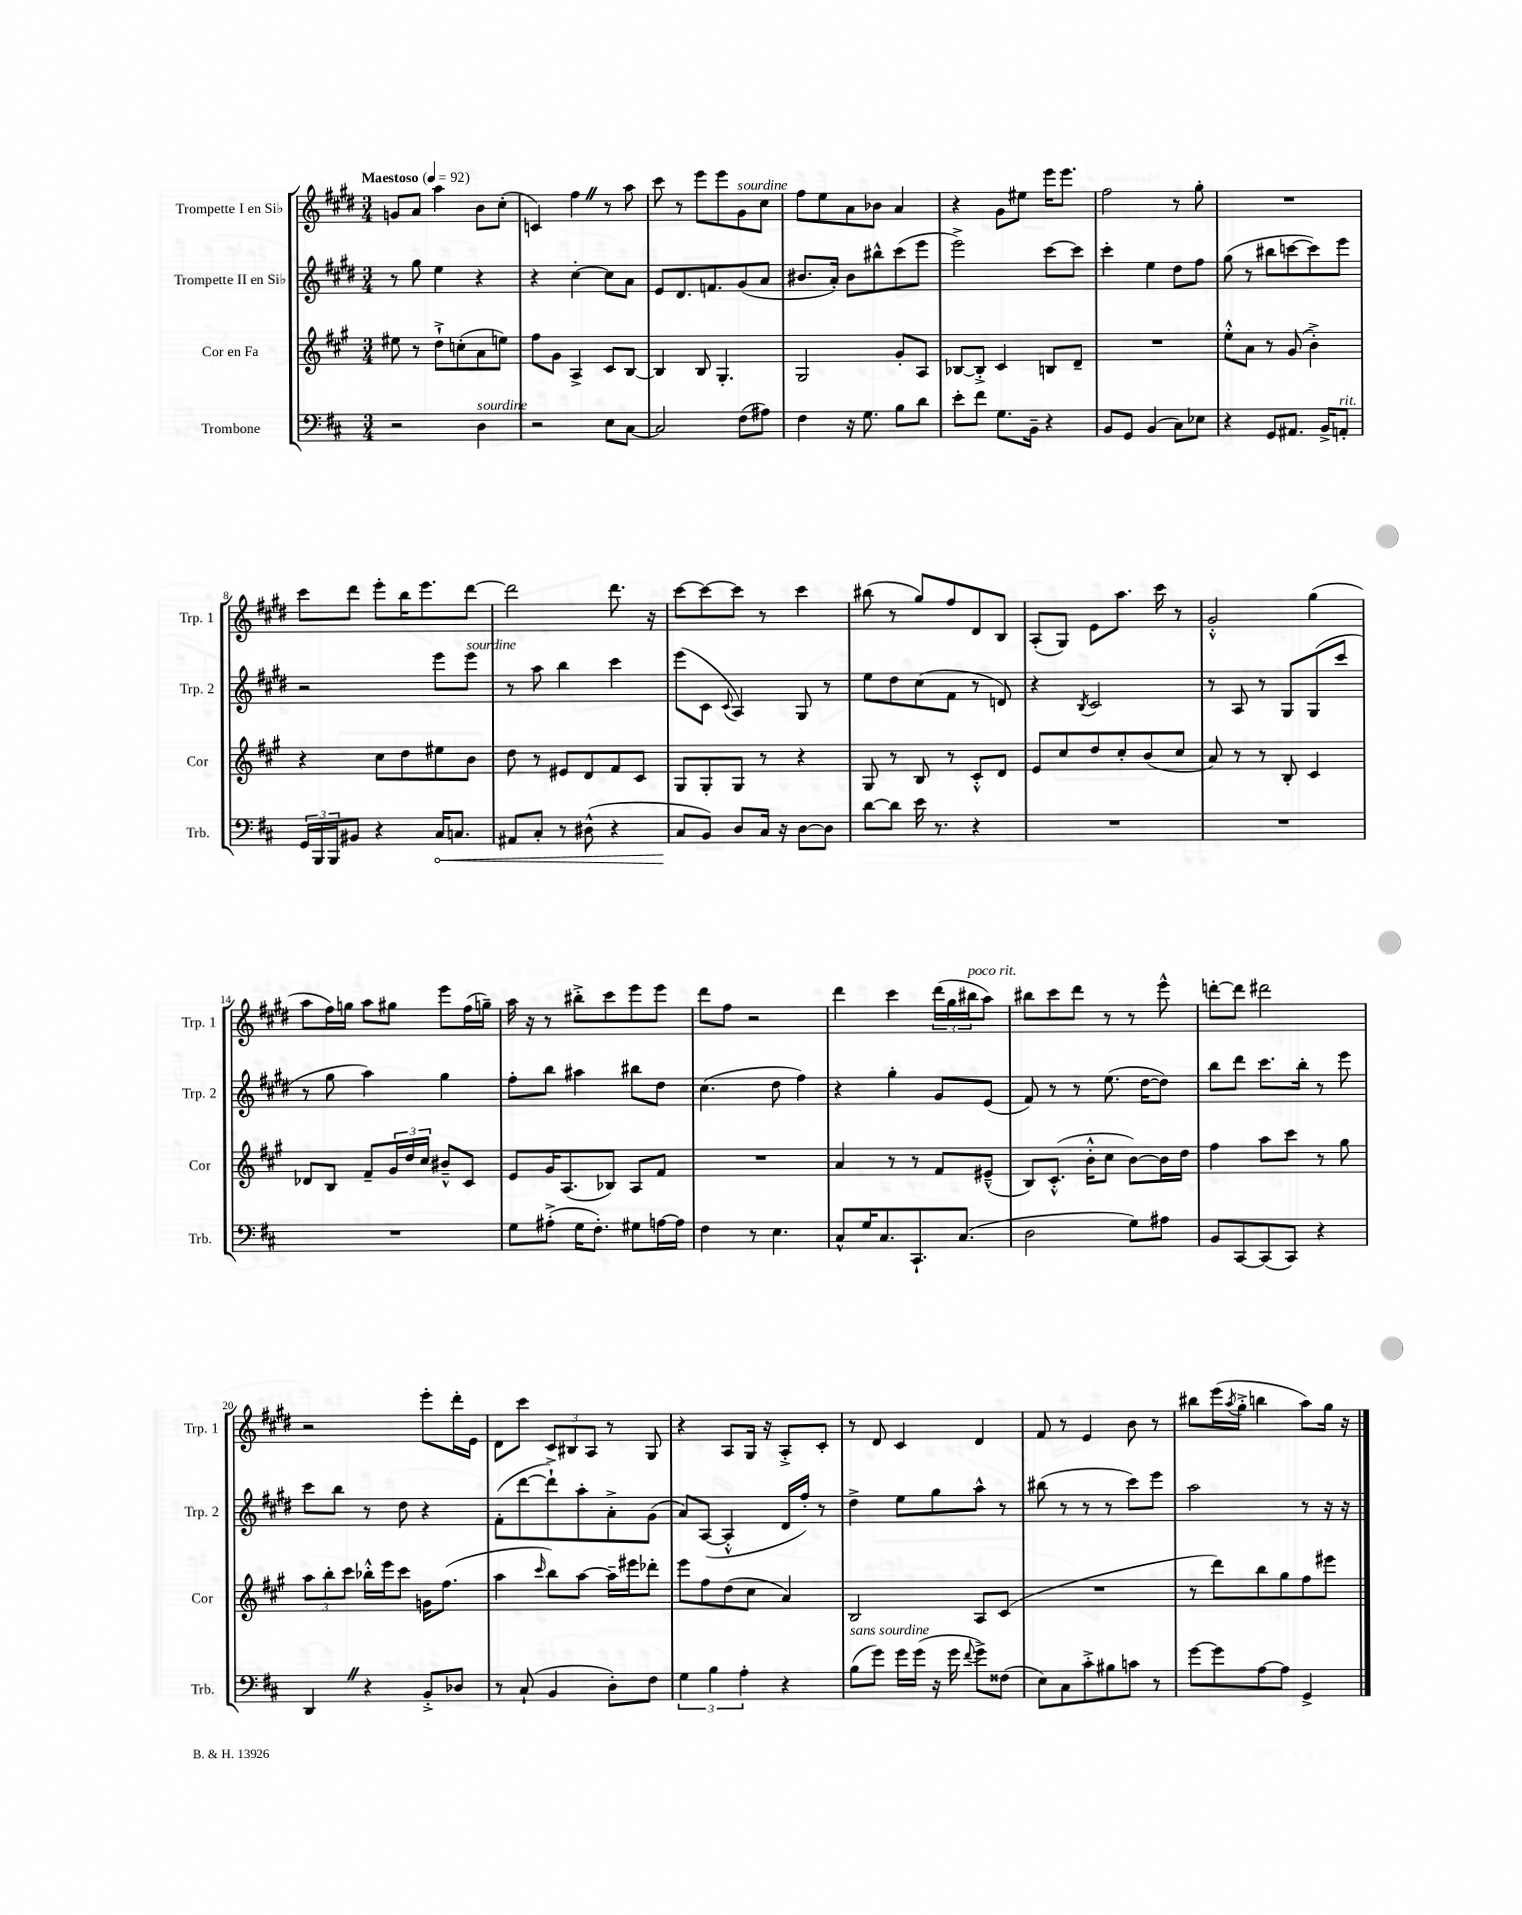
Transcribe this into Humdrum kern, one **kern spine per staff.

**kern	**dynam	**kern	**kern	**kern
*part4	*part4	*part3	*part2	*part1
*staff4	*staff4	*staff3	*staff2	*staff1
*I"Trombone	*	*I"Cor en Fa	*I"Trompette II en Si♭	*I"Trompette I en Si♭
*I'Trb.	*	*I'Cor	*I'Trp. 2	*I'Trp. 1
*clefF4	*	*clefG2	*clefG2	*clefG2
*k[f#c#]	*	*k[f#c#g#]	*k[f#c#g#d#]	*k[f#c#g#d#]
*M3/4	*	*M3/4	*M3/4	*M3/4
*MM92	*	*MM92	*MM92	*MM92
=1	=1	=1	=1	=1
!	!	!	!	!LO:TX:a:B:t=Maestoso
2r	.	8ee#X\	8r	8gn/L
.	.	8r	8gg#\	8a/J
.	.	8dd`^\L	4ee\	4aa\
.	.	(8ccn'\	.	.
!LO:TX:a:i:t=sourdine	!	!	!	!
4D\	.	8a\	4r	8b\L
.	.	8een\J)	.	(8cc#'\J
=2	=2	=2	=2	=2
2r	.	8ff#\L	4r	4cn/)
.	.	8g#\J	.	.
.	.	4A^/	[4cc#'\	4ff#Z\
8E\L	.	8c#/L	8cc#\L]	8r
[8C#\J	.	[8B/J	8a\J	8aa\
=3	=3	=3	=3	=3
2C#/]	.	4B/]	8e/L	8ccc#\
.	.	.	8.d#/	8r
.	.	8B/	.	8eee\L
.	.	.	8.fn/	.
.	.	4.G#'/	.	8eee\
!	!	!	!	!LO:TX:a:i:t=sourdine
(8F#\L	.	.	(8g#/	8g#\
8A#X\J)	.	.	8a/J	8cc#\J
=4	=4	=4	=4	=4
4F#\	.	2G#/	8.b#X/L	8ff#\L
.	.	.	.	8ee\
.	.	.	16a'/Jk)	.
16r	.	.	8b#\L	8a\
8.G\	.	.	.	.
.	.	.	8bb#X^^\	8b-X\J
8B\L	.	8g#'/L	(8ccc#\	4a/
8d\J	.	8A/J	8eee\J	.
=5	=5	=5	=5	=5
8e'\L	.	[8B-X/L	2eee^\)	4r
8f#\J	.	8B-'^/J]	.	.
8.G\L	.	4c#/	.	8g#\L
.	.	.	.	8ee#X\J
16BB~\Jk	.	.	.	.
4r	.	8Bn/L	[8ccc#\L	16eee\KL
.	.	.	.	8.eee\J
.	.	8d~/J	8ccc#\J]	.
=6	=6	=6	=6	=6
8BB/L	.	2.r	4ccc#'\	2ff#\
8GG/J	.	.	.	.
(4BB/	.	.	4ee\	.
8C#\L)	.	.	8dd#\L	8r
8E-X\J	.	.	8ff#\J	8gg#'\
=7	=7	=7	=7	=7
4r	.	8ee'^^\L	(8gg#\	2.r
.	.	8a\J	8r	.
8GG/L	.	8r	8bb#X\L	.
8.AA#X/J	.	(8g#/	[8cccn\	.
.	.	4b'^\)	8ccc\])	.
16BB^/KL	.	.	.	.
!LO:TX:a:i:t=rit.	!	!	!	!
8AAn'/J	.	.	8eee\J	.
!!LO:LB:g=z
=8	=8	=8	=8	=8
24GG/LL	.	4r	2r	8ccc#\L
24BBB/	.	.	.	.
24BBB/J	.	.	.	.
8BB#X/J	.	.	.	8ddd#\J
4r	.	8cc#\L	.	8eee'\L
.	.	8dd\	.	16bb\K
.	.	.	.	8.eee\
!	!LO:HP:b	!	!	!
16C#/KL	<	8ee#X\	8eee\L	.
8.Cn/J	.	.	.	.
!	!	!	!LO:TX:a:i:t=sourdine	!
.	.	8b\J	8eee\J	[8ddd#\J
=9	=9	=9	=9	=9
8AA#X/L	.	8dd\	8r	2ddd#\]
8C#'/J	.	8r	8aa\	.
8r	.	8e#X/L	4bb\	.
(8D#X^^\	.	8d/	.	.
4r	.	8f#/	4ccc#\	8.ddd#\
.	.	8c#/J	.	.
.	.	.	.	16r
=10	=10	=10	=10	=10
8C#/L	.	8G#/L	(8eee\L	[8ccc#\L
8BB/J)	[	8G#'/	8c#\J	8ccc#\_
.	.	.	8qqc#/	.
8D/L	.	8G#/J	4A/)	8ccc#\J]
16C#/Jk	.	8r	.	8r
16r	.	.	.	.
[8D\L	.	4r	8G#/	4ccc#\
8D\J]	.	.	8r	.
=11	=11	=11	=11	=11
[8d\L	.	8G#/	8ee\L	(8bb#X\
8d\J]	.	8r	8dd#\	8r
16e\	.	8B/	(8cc#\	8gg#/L)
8.r	.	.	.	.
.	.	8r	8f#\J	8ff#/
4r	.	8c#'^^/L	8r	8d#/
.	.	8d/J	8dn/)	8B/J
=12	=12	=12	=12	=12
2.r	.	8e/L	4r	(8A'/L
.	.	8cc#/	.	8G#/J)
.	.	.	8qB/	.
.	.	8dd/	2c#/	8e\L
.	.	8cc#'/	.	8.aa\J
.	.	(8b/	.	.
.	.	.	.	16ccc#\
.	.	8cc#/J	.	8r
=13	=13	=13	=13	=13
2.r	.	8a/)	8r	2g#'^^/
.	.	8r	8A/	.
.	.	8r	8r	.
.	.	8B'/	8G#/L	.
.	.	4c#/	(8G#/	(4gg#\
.	.	.	8ccc#/J	.
!!LO:LB:g=z
=14	=14	=14	=14	=14
2.r	.	8d-X/L	8r	8aa\L
.	.	8B/J	8gg#\	16ff#\L)
.	.	.	.	16ggn\JJ
.	.	8f#~/L	4aa\)	8aa\L
.	.	24g#/L	.	8gg#X\J
.	.	24dd/	.	.
.	.	24cc#/JJ	.	.
.	.	8b#X~^^/L	4gg#\	8eee\L
.	.	8c#/J	.	(16ff#\L
.	.	.	.	16ggn~\JJ)
=15	=15	=15	=15	=15
8G\L	.	8e/L	8ff#'\L	16aa\
.	.	.	.	16r
(8A#X'^\J	.	16g#/K	8bb\J	8r
.	.	(8.A/	.	.
16G\KL	.	.	4aa#X\	8bb#X'^\L
8.F#'\J)	.	.	.	.
.	.	8B-X/J)	.	8ccc#\
8G#X\L	.	8A/L	8bb#X\L	8eee\
[16An\L	.	8f#/J	8dd#\J	8eee\J
16A\JJ]	.	.	.	.
=16	=16	=16	=16	=16
4F#\	.	2.r	(4.cc#\	8ddd#\L
.	.	.	.	8ff#\J
8r	.	.	.	2r
4.E\	.	.	8dd#\	.
.	.	.	4ff#\)	.
=17	=17	=17	=17	=17
8C#^^/L	.	4a/	4r	4ddd#\
16G/K	.	.	.	.
8.C#/	.	.	.	.
.	.	8r	4gg#'\	4ccc#\
8.CC#`/	.	8r	.	.
.	.	8f#/L	8g#/L	(24ddd#\LL
.	.	.	.	24gg#\
(8.C#/J	.	.	.	.
!	!	!	!	!LO:TX:a:i:t=poco rit.
.	.	.	.	24bb#X\J
.	.	(8e#X~^^/J	(8e/J	8aa\J)
=18	=18	=18	=18	=18
2D\	.	8B/L)	8f#/)	8bb#X\L
.	.	(8.c#'^^/J	8r	8ccc#\
.	.	.	8r	8ddd#\J
.	.	16b'^^\KL	.	.
.	.	8cc#\J	(8.ee\	8r
8G\L)	.	[8b\L)	.	8r
.	.	.	[16dd#\KL	.
8A#X\J	.	16b\L]	8dd#\J])	8eee^^\
.	.	16dd\JJ	.	.
=19	=19	=19	=19	=19
8BB/L	.	4ff#\	8bb\L	[8dddn'\L
[8CC#/	.	.	8ddd#\J	8ddd\J]
(8CC#/]	.	8aa\L	8.ccc#\L	2ddd#X\
8CC#/J)	.	8ccc#\J	.	.
.	.	.	16bb'\Jk	.
4r	.	8r	8r	.
.	.	8gg#\	8eee\	.
!!LO:LB:g=z
=20	=20	=20	=20	=20
4DDZ/	.	12aa\L	8ccc#\L	2r
.	.	12bb'\	.	.
.	.	.	8bb\J	.
.	.	12ccc#\J	.	.
4r	.	16bb-X'^^\LL	8r	.
.	.	16eee\J	.	.
.	.	8ccc#\J	8dd#\	.
8BB'^/L	.	16gn\KL	4r	8eee'\L
.	.	(8.ff#\J	.	.
8D-X/J	.	.	.	16ddd#'\L
.	.	.	.	16e\JJ
=21	=21	=21	=21	=21
8r	.	4aa\	(8f#'\L	8d#\L
(8C#`/	.	.	[8ddd#\	8ccc#\J
.	.	16qqccc#/	.	.
4BB/	.	8bb\L)	8ddd#`^\])	12c#/L
.	.	.	.	12B#X/
.	.	[8aa\J	8aa'\	.
.	.	.	.	12A/J
8D'\L)	.	16aa~\LL]	8a'^\	8r
.	.	16eee#X\J	.	.
8F#\J	.	8ddd-X'\J	(8g#\J	8G#/
=22	=22	=22	=22	=22
6G\	.	8eee\L	8a/L)	4r
.	.	8ff#\	([8A/J	.
6B\	.	.	.	.
.	.	(8dd\	4A'^^/]	8A/L
6A'\	.	.	.	.
.	.	8cc#\J	.	16G#/Jk
.	.	.	.	16r
4r	.	4a/)	16d#/LL	8A'^/L
.	.	.	16ff#'/JJ)	.
.	.	.	8r	8c#'/J
=23	=23	=23	=23	=23
!LO:TX:a:i:t=sans sourdine	!	!	!	!
(8B\L	.	2B/	4dd#^\	8r
8g\J)	.	.	.	8d#/
16g\LL	.	.	8ee\L	4c#/
(16g\JJ	.	.	.	.
16r	.	.	8gg#\	.
16g\	.	.	.	.
8qqf#/	.	.	.	.
8g^\L)	.	8A/L	8aa^^\J	4d#/
(8F##X\J	.	(8c#/J	8r	.
=24	=24	=24	=24	=24
8E\L)	.	2.r	(8bb#X\	8f#/
8C#\	.	.	8r	8r
8c#'^\	.	.	8r	4e/
8B#X\	.	.	8r	.
8cn\J	.	.	8ccc#\L)	8b\
8r	.	.	8eee\J	8r
=25	=25	=25	=25	=25
[8g\L	.	8r	2aa\	8bb#X\L
8g\]	.	8ddd\L)	.	(16eee\L
.	.	.	.	8qaa/
.	.	.	.	16gg#'^\JJ
[8A\	.	8bb\	.	4bbn\
8A\J]	.	8gg#\	.	.
4GG^/	.	8ff#\	8r	8aa\L)
.	.	8eee#X\J	16r	16gg#\Jk
.	.	.	16r	16r
==	==	==	==	==
*-	*-	*-	*-	*-
